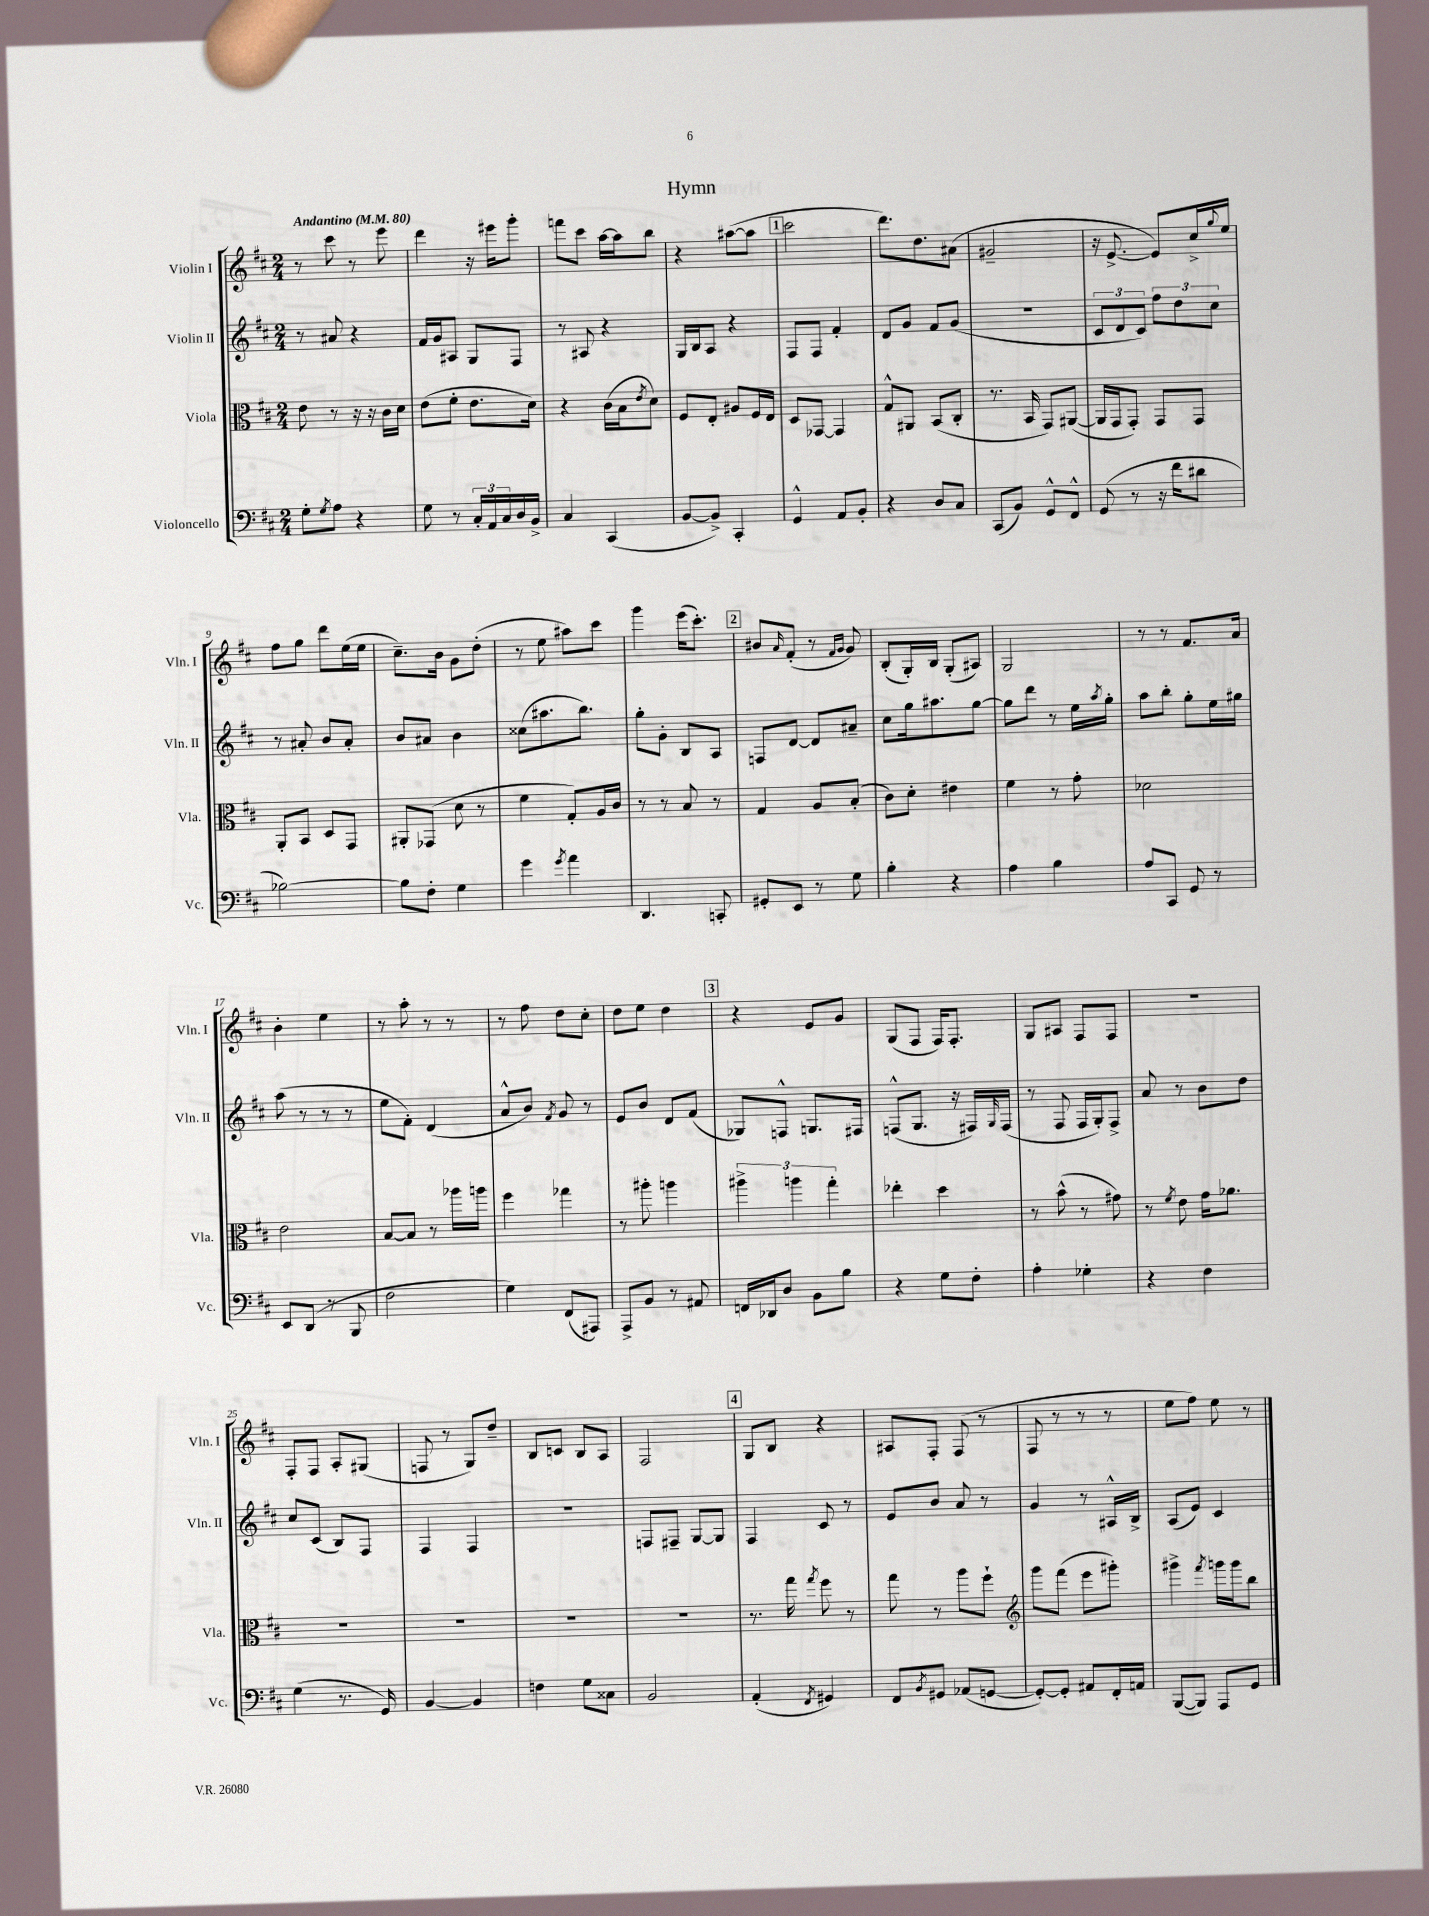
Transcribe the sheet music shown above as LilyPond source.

\header { title = "Hymn" }
<<
\new StaffGroup <<
\new Staff = "s0" \with { instrumentName = "Violin I" shortInstrumentName = "Vln. I" } {
    \clef treble \key d \major \numericTimeSignature \time 2/4 \tempo "Andantino" 4 = 80
    r8 cis'''8 r8 e'''8 |
    d'''4 r16 eis'''16 g'''8-. |
    f'''8 cis'''8 a''16~ a''16 b''8 |
    r4 ais''8~( ais''8 |
    \mark \markup { \box "1" } cis'''2 |
    d'''8.) d''8. ais'8( |
    gis'2-- |
    r16 e'8.~-> e'8) cis''16-> \appoggiatura { g''8 } e''16 |
    fis''8 g''8 d'''8 e''16( e''16 |
    cis''8.--) b'16 g'8 d''8-.( |
    r8 e''8 ais''8) cis'''8 |
    g'''4 e'''16( cis'''8.-.) |
    \mark \markup { \box "2" } bis'8 \grace { a'16 } fis'8-.( r8 \grace { fis'16 g'16 } g'8) |
    b8-.( g16-.) b16 g8-.( ais8) |
    g2 |
    r8 r8 fis'8. a'16 |
    b'4-. e''4 |
    r8 a''8-. r8 r8 |
    r8 fis''8 d''8 cis''8-. |
    d''8 e''8 d''4 |
    \mark \markup { \box "3" } r4 e'8 g'8 |
    g8( fis8 fis16) fis8.-. |
    g8 ais8 fis8 fis8 |
    r2 |
    fis8-. fis8 a8-. gis8( |
    f8 r8 g8) d''8-- |
    b8 c'8 b8 a8 |
    fis2 |
    \mark \markup { \box "4" } g8 b8 r4 |
    ais8 fis8-. fis8( r8 |
    fis8 r8 r8 r8 |
    e''8 fis''8) e''8 r8 \bar "|." |
}
\new Staff = "s1" \with { instrumentName = "Violin II" shortInstrumentName = "Vln. II" } {
    \clef treble \key d \major \numericTimeSignature \time 2/4
    r8 ais'8 r4 |
    fis'16 g'16 ais8 g8 fis8 |
    r8 ais8 r4 |
    g16 b16 a8 r4 |
    \mark \markup { \box "1" } fis8 fis8 fis'4-. |
    d'8 g'8 fis'8 g'8( |
    r2 |
    \tuplet 3/2 { cis'8 d'8 cis'8) } \tuplet 3/2 { fis''8 d''8 cis''8 } |
    r8 ais'8-. b'8 ais'8-. |
    b'8 ais'8 b'4 |
    cisis''8( ais''8. b''8.) |
    g''8-. g'8-. b8 a8 |
    \mark \markup { \box "2" } f8 d'8~ d'8 ais'8-- |
    cis''8 g''16 ais''8. g''8~ |
    g''8 d'''8 r8 e''16 \acciaccatura { a''8 } g''16-. |
    a''8 b''8-. g''8-. e''16 gis''16 |
    a''8( r8 r8 r8 |
    e''8 fis'8-.) d'4( |
    a'8-^ b'8) \acciaccatura { fis'8 } g'8 r8 |
    e'8 b'8 d'8 fis'8( |
    \mark \markup { \box "3" } ges8) f8-^ g8. fis16 |
    f8-^( g8. r16 fis16) \grace { g16 } fis16( |
    r8 fis8 fis16 g16-.) fis8-> |
    a'8 r8 b'8 d''8 |
    cis''8 cis'8( b8) fis8 |
    fis4 fis4 |
    R2 |
    f8 fis8-- g8~ g8 |
    \mark \markup { \box "4" } fis4 cis'8 r8 |
    e'8 b'8 a'8 r8 |
    g'4 r8 ais16-^ b16-> |
    a8( e'8) cis'4 \bar "|." |
}
\new Staff = "s2" \with { instrumentName = "Viola" shortInstrumentName = "Vla." } {
    \clef alto \key d \major \numericTimeSignature \time 2/4
    e'8 r8 r16 r16 cis'16 d'16 |
    e'8( fis'8-. e'8. d'16) |
    r4 cis'16( b16 \acciaccatura { e'8 } d'8) |
    fis8 e8-. ais8 fis16 e16 |
    \mark \markup { \box "1" } d8 ges,8~ ges,4 |
    g8-^ ais,8 b,8( cis8-. |
    r8. b,16 g,8) ais,8~( |
    ais,16 g,16 g,8-.) g,8 g,8 |
    a,8-. b,8 d8 g,8 |
    ais,8-. ges,8( d'8 r8 |
    fis'4 g8-.) a16 cis'16 |
    r8 r8 b8 r8 |
    \mark \markup { \box "2" } g4 a8 b8-.( |
    cis'8) d'8-. eis'4 |
    fis'4 r8 g'8-. |
    des'2 |
    e'2 |
    b8~ b8 r8 aes''16 a''16 |
    fis''4 ges''4 |
    r8 ais''8-. a''4 |
    \mark \markup { \box "3" } \tuplet 3/2 { ais''4-> a''4 g''4-. } |
    ees''4-. d''4 |
    r8 b'8-^( r8 gis'8) |
    r8 \acciaccatura { fis'8 } e'8 g'16 aes'8. |
    R2 |
    R2 |
    R2 |
    R2 |
    \mark \markup { \box "4" } r8. g''16 \acciaccatura { g''8 } fis''8 r8 |
    g''8 r8 a''8 fis''8-! |
    \clef treble g'''8 fis'''8( e'''8 gis'''8-.) |
    gis'''4-> \acciaccatura { fis'''8 } g'''16 g'''16 b''8 \bar "|." |
}
\new Staff = "s3" \with { instrumentName = "Violoncello" shortInstrumentName = "Vc." } {
    \clef bass \key d \major \numericTimeSignature \time 2/4
    g8-. \acciaccatura { g8 } a8 r4 |
    g8 r8 \tuplet 3/2 { cis16-. a,16 cis16 } d16 b,16-> |
    cis4 cis,4( |
    b,8~ b,8->) cis,4-. |
    \mark \markup { \box "1" } g,4-^ a,8 b,8-. |
    r4 d8 cis8 |
    cis,8( b,8) g,8-^ fis,8-^ |
    g,8( r8 r16 fis'16 dis'8 |
    bes2~) |
    bes8 fis8-. g4 |
    g'4 \acciaccatura { g'8 } a'4 |
    d,4. c,8-. |
    \mark \markup { \box "2" } gis,8-. e,8 r8 g8 |
    b4-. r4 |
    a4 b4 |
    a8 cis,8 g,8 r8 |
    e,8 d,8( r8 b,,8 |
    fis2 |
    g4) fis,8( ais,,8) |
    a,,8-> b,8 r8 ais,8 |
    \mark \markup { \box "3" } f,16 des,16 d8 b,8 b8 |
    r4 g8 fis8-. |
    a4-. ges4-. |
    r4 fis4 |
    g4( r8. g,16) |
    b,4~ b,4 |
    f4 g8 cisis8 |
    b,2 |
    \mark \markup { \box "4" } a,4-.( \acciaccatura { fis,8 } gis,4) |
    fis,8 \acciaccatura { b,8 } gis,8 aes,8( g,8~ |
    g,8~-.) g,8-. ais,8 fis,16-. a,16 |
    b,,8~( b,,8) a,,8 g,8 \bar "|." |
}
>>
>>
